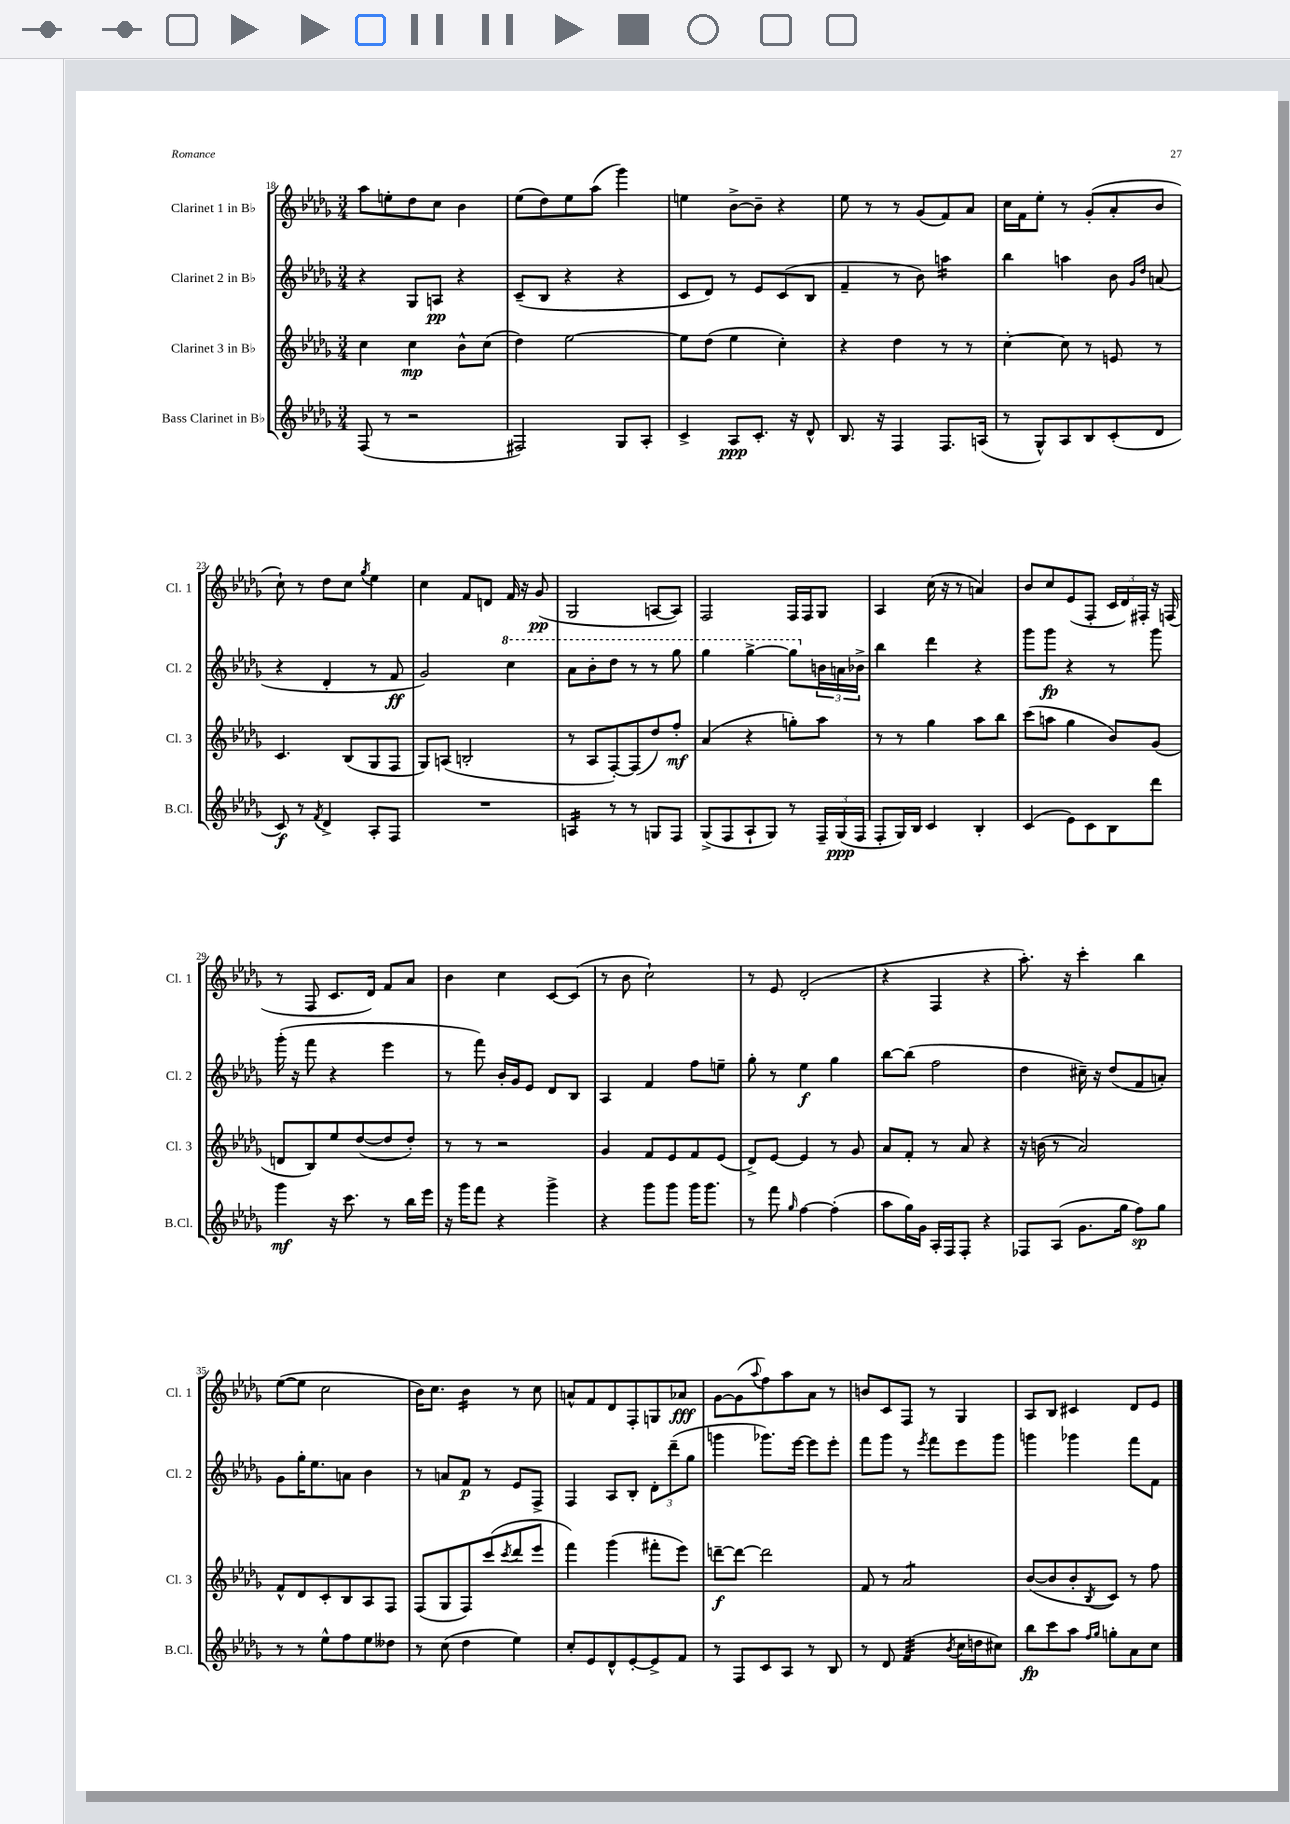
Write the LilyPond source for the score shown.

<<
\new StaffGroup <<
\new Staff = "s0" \with { instrumentName = "Clarinet 1 in Bb" shortInstrumentName = "Cl. 1" } {
    \clef treble \key des \major \numericTimeSignature \time 3/4
    aes''8 e''8-. des''8 c''8 bes'4 |
    ees''8( des''8) ees''8 aes''8( ges'''4) |
    e''4 bes'8~-> bes'8-- r4 |
    ees''8 r8 r8 ges'8( f'8) aes'8 |
    c''16 f'16 ees''8-. r8 ges'8-.( aes'8-. bes'8 |
    c''8-!) r8 des''8 c''8 \acciaccatura { ges''8 } ees''4 |
    c''4 f'8 d'8 f'16 r16 ges'8\pp( |
    ges2 a8~ a8) |
    f2 f16 f16 ges8 |
    aes4 c''16( r16 r8 a'4) |
    bes'8 c''8 ees'8( f8-. \tuplet 3/2 { c'16 des'16) fis16-. } r16 f16( |
    r8 f8 c'8. des'16) f'8 aes'8 |
    bes'4 c''4 c'8~ c'8( |
    r8 bes'8 c''2-!) |
    r8 ees'8 des'2-.( |
    r4 f4 r4 |
    aes''8.-.) r16 c'''4-. bes''4 |
    ees''8~( ees''8 c''2 |
    bes'16) c''8. bes'4:16 r8 c''8 |
    a'8-^ f'8 des'8 f8-. g8 aes'8\fff |
    ges'8~ ges'8( \appoggiatura { aes''8 } f''8) aes''8 aes'8 r8 |
    b'8 c'8 f8 r8 ges4 |
    aes8 bes8 cis'4 des'8 ees'8 \bar "|." |
}
\new Staff = "s1" \with { instrumentName = "Clarinet 2 in Bb" shortInstrumentName = "Cl. 2" } {
    \clef treble \key des \major \numericTimeSignature \time 3/4
    r4 ges8 a8\pp r4 |
    c'8--( bes8 r4 r4 |
    c'8 des'8) r8 ees'8 c'8( bes8 |
    f'4-- r8 bes'8) a''4:16 |
    bes''4 a''4 bes'8 \grace { ges'16 des''16 } a'8( |
    r4 des'4-. r8 f'8\ff |
    ges'2) \ottava #1 c'''4 |
    aes''8 bes''8-. des'''8 r8 r8 ges'''8 |
    ges'''4 ges'''4~-> ges'''8 \ottava #0 \tuplet 3/2 { b'16 a'16 bes'16-> } |
    bes''4 des'''4 r4 |
    ges'''8 ges'''8\fp r4 r8 ges'''8 |
    ges'''16-.( r16 f'''8 r4 ees'''4 |
    r8 f'''8) bes'16-. ges'16 ees'8 des'8 bes8 |
    aes4 f'4 f''8 e''8-- |
    ges''8-. r8 ees''4\f ges''4 |
    bes''8~ bes''8( f''2 |
    des''4 cis''16--) r16 des''8( f'8 a'8-.) |
    ges'8 ges''16-. ees''8. a'8 bes'4 |
    r8 a'8 f'8\p r8 ees'8 f8-> |
    f4 aes8 bes8-. \tuplet 3/2 { des'8-. des'''8--( ges''8 } |
    g'''4 ges'''8.) ees'''16~ ees'''8 ees'''8-. |
    f'''8 ges'''8 r8 \acciaccatura { ees'''8 } f'''8 ees'''8 ges'''8 |
    g'''4 ges'''4 f'''8 f'8 \bar "|." |
}
\new Staff = "s2" \with { instrumentName = "Clarinet 3 in Bb" shortInstrumentName = "Cl. 3" } {
    \clef treble \key des \major \numericTimeSignature \time 3/4
    c''4 c''4\mp bes'8-^ c''8( |
    des''4) ees''2~ |
    ees''8 des''8( ees''4 c''4-.) |
    r4 des''4 r8 r8 |
    c''4~-. c''8 r8 e'8 r8 |
    c'4. bes8( ges8 f8 |
    ges8) a8( b2-. |
    r8 aes8 f8~-.) f8( des''8) f''8-.\mf |
    aes'4( r4 g''8-.) aes''8 |
    r8 r8 ges''4 aes''8 bes''8 |
    c'''8( a''8 ges''4 bes'8) ges'8( |
    d'8 bes8) ees''8 des''8~( des''8 des''8-.) |
    r8 r8 r2 |
    ges'4 f'8 ees'8 f'8 ees'8( |
    des'8->) ees'8~ ees'4 r8 ges'8 |
    aes'8 f'8-. r8 aes'8 r4 |
    r16 b'16( r8 aes'2) |
    f'8-^ des'8 c'8-. bes8 aes8 f8 |
    f8( ges8 f8) c'''8( \acciaccatura { c'''8 } des'''8 ees'''8 |
    f'''4) ges'''4( fis'''8-. ees'''8) |
    d'''8~--\f d'''8~ d'''2 |
    f'8 r8 aes'2:8 |
    bes'8~( bes'8 bes'8-. \acciaccatura { bes8 } c'8) r8 f''8 \bar "|." |
}
\new Staff = "s3" \with { instrumentName = "Bass Clarinet in Bb" shortInstrumentName = "B.Cl." } {
    \clef treble \key des \major \numericTimeSignature \time 3/4
    f8( r8 r2 |
    fis2) ges8 aes8-. |
    c'4-> aes8\ppp c'8.-. r16 des'8-^ |
    bes8. r16 f4 f8. a16( |
    r8 ges8-^) aes8 bes8 c'8-.( des'8 |
    c'8\f) r8 \acciaccatura { f'8 } des'4-> aes8-. f8 |
    R2. |
    a4:16 r8 r8 g8 f8 |
    ges8->( f8 aes8-! ges8) r8 \tuplet 3/2 { f16-- ges16\ppp( f16 } |
    f8-. ges16) bes16 c'4 bes4-. |
    c'4( ees'8) c'8 bes8 des'''8 |
    ges'''4\mf r16 c'''8. r8 bes''16 ees'''16 |
    r16 ges'''16 f'''8 r4 ges'''4-> |
    r4 ges'''8 ges'''8 ges'''16 ges'''8. |
    r8 f'''8 \grace { ges''16 } f''4~ f''4-.( |
    aes''8 ges''16) ges'16 aes16-. f16 f8-. r4 |
    fes8 aes8( ges'8. ges''16 f''8\sp) ges''8 |
    r8 r8 ees''8-^ f''8 ees''8 deses''8 |
    r8 c''8( des''4 ees''4) |
    c''8-. ees'8 des'8-^ ees'8~-. ees'8-> f'8 |
    r8 f8 c'8 aes8 r8 bes8 |
    r8 des'8 f'4:32( \acciaccatura { bes'8 } c''16 d''16 cis''8) |
    bes''8\fp c'''8 aes''8 \grace { f''16 ges''16 } g''8-. aes'8 c''8 \bar "|." |
}
>>
>>
\layout { \context { \Score currentBarNumber = #18 } }
